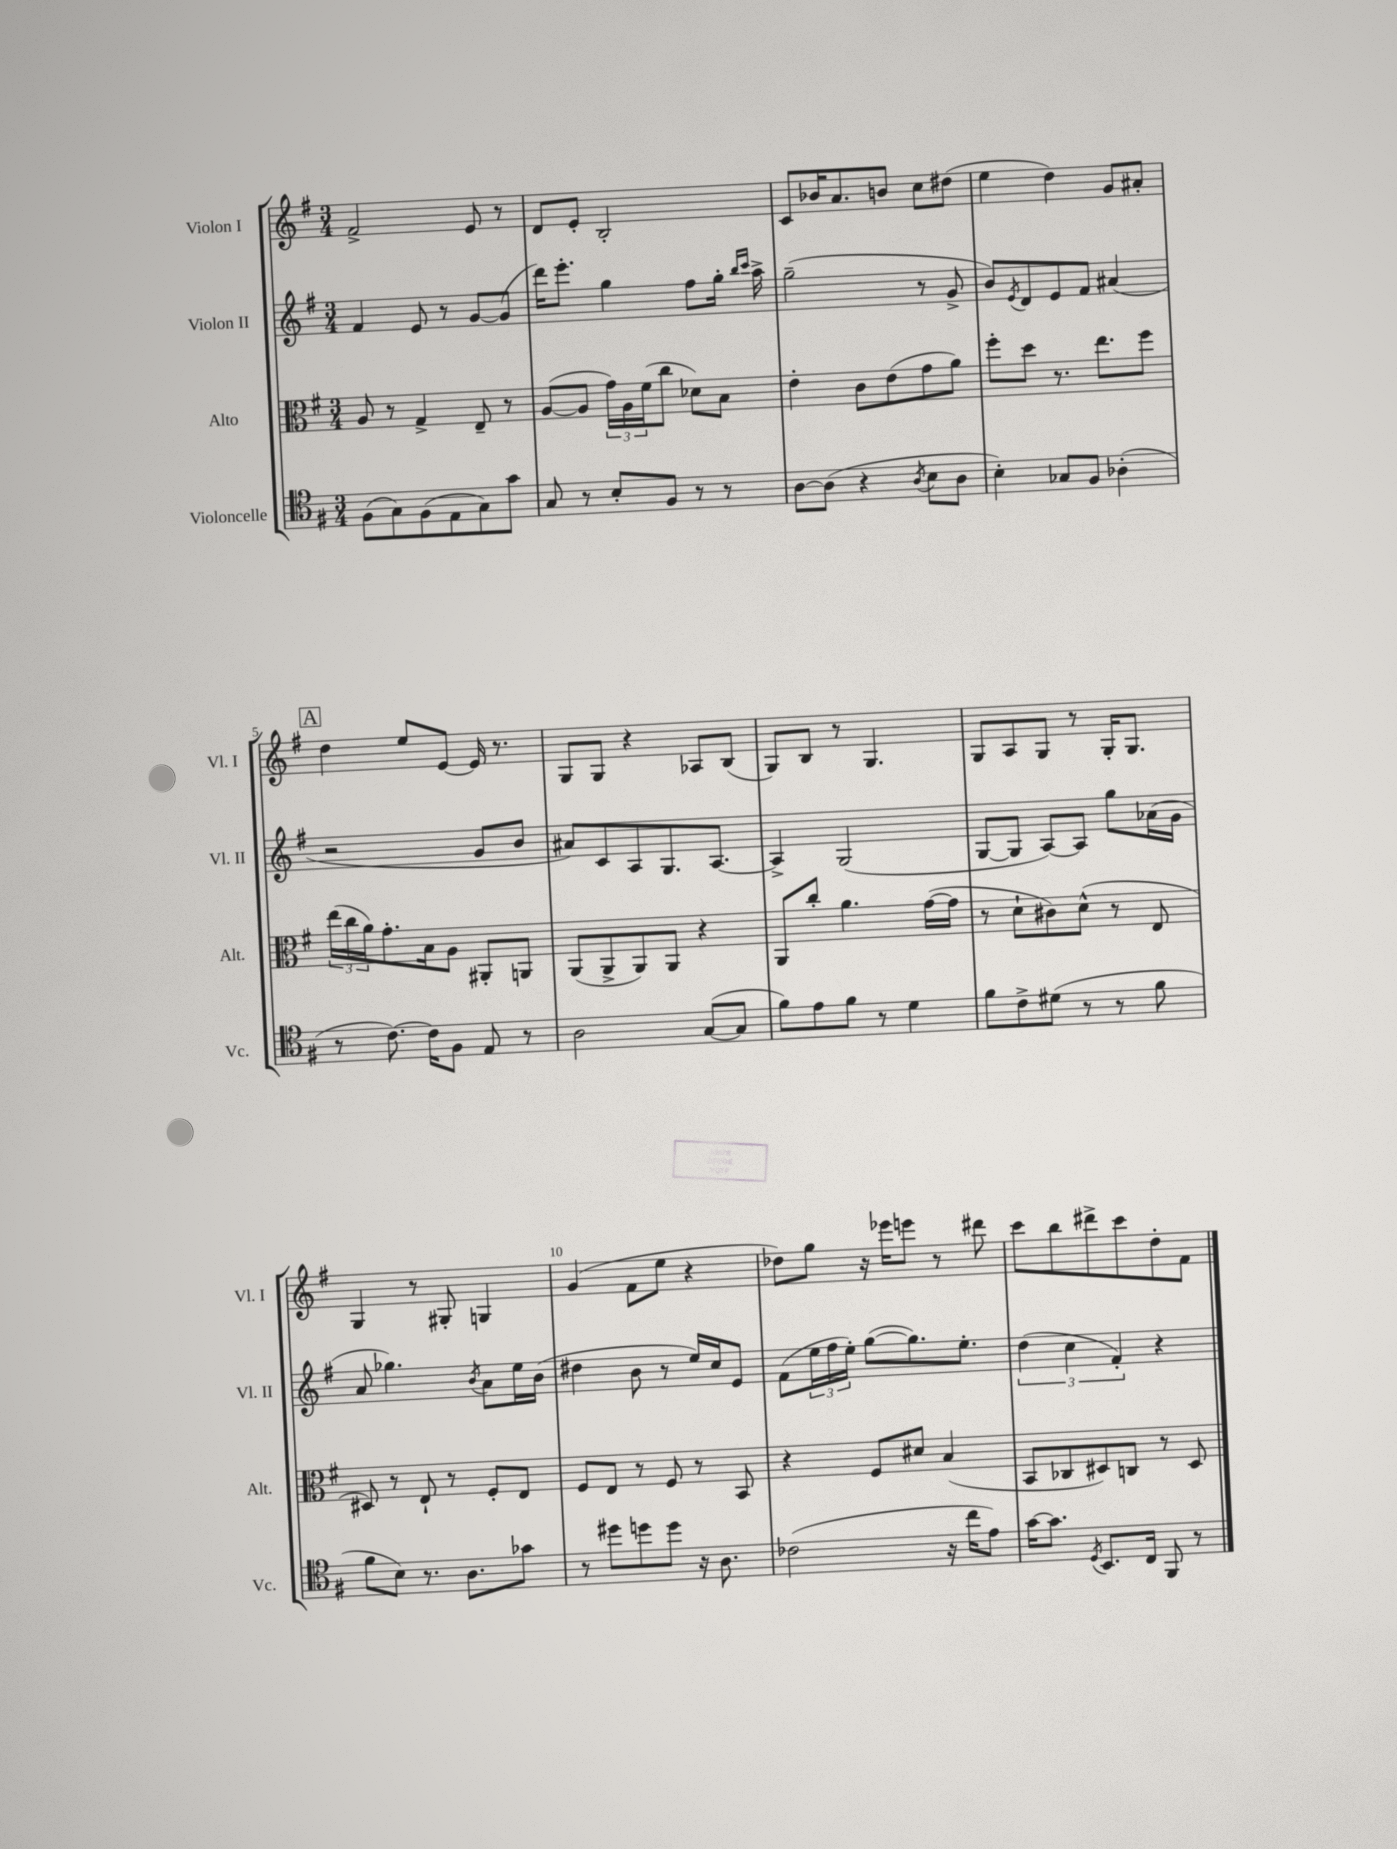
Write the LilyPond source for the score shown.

<<
\new StaffGroup <<
\new Staff = "s0" \with { instrumentName = "Violon I" shortInstrumentName = "Vl. I" } {
    \clef treble \key g \major \numericTimeSignature \time 3/4
    fis'2-> e'8 r8 |
    d'8 e'8-. b2-. |
    c'8 bes'16 a'8. b'8 c''8 dis''8( |
    e''4 d''4) g'8 ais'8-. |
    \mark \markup { \box "A" } d''4 e''8 e'8~ e'16 r8. |
    g8 g8 r4 aes8 b8( |
    g8) b8 r8 g4. |
    g8 a8 g8 r8 g16-. g8. |
    g4 r8 gis8-. g4 |
    g'4( fis'8 e''8 r4 |
    des''8) g''8 r16 ees'''16 e'''8 r8 dis'''8 |
    c'''8 b''8 dis'''8-> c'''8 d''8-. fis'8 \bar "|." |
}
\new Staff = "s1" \with { instrumentName = "Violon II" shortInstrumentName = "Vl. II" } {
    \clef treble \key g \major \numericTimeSignature \time 3/4
    fis'4 e'8 r8 g'8~ g'8( |
    d'''16) e'''8.-. g''4 fis''8 g''16-. \grace { b''16 c'''16 } a''16-> |
    g''2--( r8 g'8-> |
    b'8) \acciaccatura { e'8 } d'8 e'8 fis'8 ais'4( |
    \mark \markup { \box "A" } r2 g'8 b'8 |
    ais'8) c'8 a8 g8. a8.~ |
    a4-> g2( |
    g8~ g8 a8~) a8 g''8 aes'16( g'16 |
    a'8 ges''4.) \acciaccatura { b'8 } a'8 e''16 b'16( |
    dis''4 b'8 r8 e''16) c''16 e'8 |
    fis'8( \tuplet 3/2 { e''16 fis''16 e''16-.) } g''8~( g''8.) e''8.-. |
    \tuplet 3/2 { d''4( c''4 fis'4-.) } r4 \bar "|." |
}
\new Staff = "s2" \with { instrumentName = "Alto" shortInstrumentName = "Alt." } {
    \clef alto \key g \major \numericTimeSignature \time 3/4
    a8 r8 g4-> e8-- r8 |
    a8~( a8 \tuplet 3/2 { g'16) a16 fis'16( } c''8 des'8) b8 |
    e'4-. c'8 e'8( g'8 a'8) |
    fis''8-. d''8 r8. e''8. fis''8 |
    \mark \markup { \box "A" } \tuplet 3/2 { e''16( c''16 a'16) } g'8.-. b16 a8 ais,8-. a,8 |
    a,8( a,8-> a,8) a,8 r4 |
    a,8 c''8-. a'4. g'16~( g'16 |
    r8 d'8-! cis'8) d'8-^( r8 e8 |
    dis8) r8 e8-! r8 fis8-. e8 |
    fis8 e8 r8 fis8 r8 b,8 |
    r4 fis8 dis'8 b4( |
    b,8 ces8 dis8) c8 r8 dis8 \bar "|." |
}
\new Staff = "s3" \with { instrumentName = "Violoncelle" shortInstrumentName = "Vc." } {
    \clef tenor \key g \major \numericTimeSignature \time 3/4
    fis8( g8) fis8( e8 g8) g'8 |
    g8 r8 b8-. fis8 r8 r8 |
    a8~ a8( r4 \acciaccatura { a8 } b8 a8 |
    b4-.) ges8 fis8 aes4-.( |
    \mark \markup { \box "A" } r8 c'8.~) c'16 fis8 e8 r8 |
    a2 g8~( g8 |
    fis'8) e'8 fis'8 r8 d'4 |
    fis'8 c'8-> dis'8( r8 r8 fis'8 |
    fis'8 b8) r8. a8. ges'8 |
    r8 dis''8 d''8 d''8 r16 a8. |
    ces'2( r16 c''16 e'8) |
    g'16~ g'8. \acciaccatura { d8 } b,8. c16 fis,8 r8 \bar "|." |
}
>>
>>
\layout { \context { \Score \override BarNumber.break-visibility = ##(#f #t #t) barNumberVisibility = #(every-nth-bar-number-visible 5) } }
